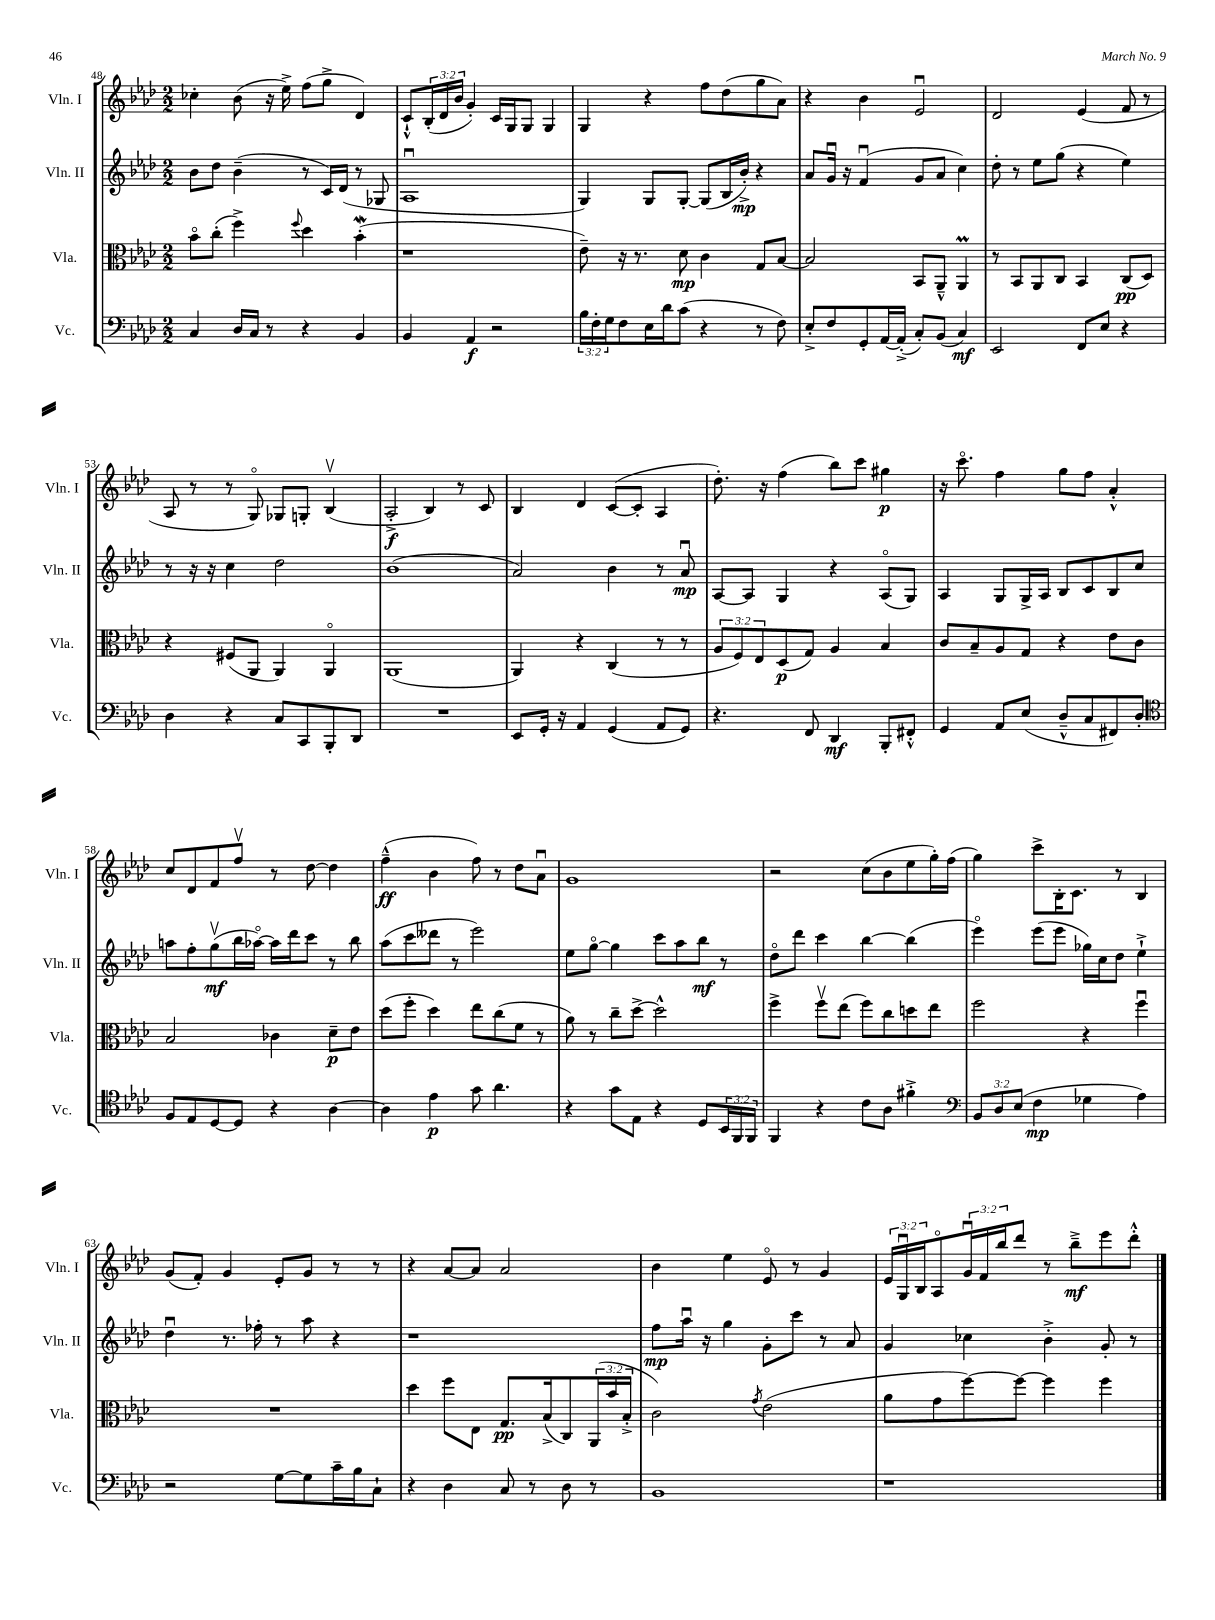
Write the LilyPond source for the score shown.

<<
\new StaffGroup <<
\new Staff = "s0" \with { instrumentName = "Vln. I" shortInstrumentName = "Vln. I" } {
    \clef treble \key aes \major \numericTimeSignature \time 2/2 \override Staff.TupletNumber.text = #tuplet-number::calc-fraction-text
    ces''4-. bes'8( r16 ees''16->) f''8( g''8-> des'4) |
    c'8-!-^ \tuplet 3/2 { bes16-.( des'16 bes'16 } g'4-.) c'16 g16 g8 g4 |
    g4 r4 f''8 des''8( g''8 aes'8) |
    r4 bes'4 ees'2\downbow |
    des'2 ees'4( f'8 r8 |
    aes8 r8 r8 g8\flageolet) ges8 g8-. bes4\upbow( |
    aes2-.->\f bes4) r8 c'8 |
    bes4 des'4 c'8~( c'8-. aes4 |
    des''8.-.) r16 f''4( bes''8) c'''8 gis''4\p |
    r16 c'''8.\flageolet f''4 g''8 f''8 aes'4-.-^ |
    c''8 des'8 f'8 f''8\upbow r8 des''8~ des''4 |
    f''4---^\ff( bes'4 f''8) r8 des''8 aes'8\downbow |
    g'1 |
    r2 c''8( bes'8 ees''8 g''16-.) f''16( |
    g''4) c'''8-> bes16-. c'8. r8 bes4 |
    g'8( f'8-.) g'4 ees'8-. g'8 r8 r8 |
    r4 aes'8~ aes'8 aes'2 |
    bes'4 ees''4 ees'8\flageolet r8 g'4 |
    \tuplet 3/2 { ees'16 g16\downbow bes16 } aes8\flageolet \tuplet 3/2 { g'16\downbow f'16 bes''16 } des'''8 r8 bes''8--->\mf ees'''8 des'''8-.-^ \bar "|." |
}
\new Staff = "s1" \with { instrumentName = "Vln. II" shortInstrumentName = "Vln. II" } {
    \clef treble \key aes \major \numericTimeSignature \time 2/2
    bes'8 des''8 bes'4--( r8 c'16) des'16( r8 ges8 |
    aes1\downbow |
    g4) g8 g8~-. g8( bes16 bes'16-.->\mp) r4 |
    aes'8 g'16\downbow r16 f'4\downbow( g'8 aes'8 c''4) |
    des''8-. r8 ees''8 g''8( r4 ees''4) |
    r8 r16 r16 c''4 des''2 |
    bes'1( |
    aes'2) bes'4 r8 aes'8\downbow\mp |
    aes8~ aes8 g4 r4 aes8\flageolet( g8) |
    aes4 g8 g16-> aes16 bes8 c'8 bes8 c''8 |
    a''8 f''8-. g''8\upbow\mf( bes''16 aes''16~\flageolet) aes''16 des'''16 c'''8 r8 bes''8 |
    aes''8( c'''8 deses'''8 r8 ees'''2) |
    ees''8 g''8~\flageolet g''4 c'''8 aes''8 bes''8\mf r8 |
    des''8\flageolet des'''8 c'''4 bes''4~ bes''4( |
    ees'''4\flageolet) ees'''8( ees'''8 ges''16) c''16 des''8 ees''4-!-> |
    des''4\downbow r8. fes''16-. r8 aes''8 r4 |
    r1 |
    f''8\mp aes''16\downbow r16 g''4 g'8-. c'''8 r8 aes'8 |
    g'4 ces''4 bes'4-.-> g'8-. r8 \bar "|." |
}
\new Staff = "s2" \with { instrumentName = "Vla." shortInstrumentName = "Vla." } {
    \clef alto \key aes \major \numericTimeSignature \time 2/2 \override Staff.TupletNumber.text = #tuplet-number::calc-fraction-text
    bes'8\flageolet c''8-.( f''4->) \appoggiatura { f''8 } des''4 bes'4-.\mordent( |
    r1 |
    ees'8--) r16 r8. des'8\mp c'4 g8 bes8~ |
    bes2 bes,8 aes,8---^ aes,4\prall |
    r8 bes,8 aes,8 c8 bes,4 c8\pp( des8) |
    r4 fis8( aes,8 aes,4) aes,4\flageolet |
    aes,1( |
    aes,4) r4 c4( r8 r8 |
    \tuplet 3/2 { aes8 f8) ees8 } des8\p( g8) aes4 bes4 |
    c'8 bes8-- aes8 g8 r4 ees'8 c'8 |
    bes2 ces'4 des'8--\p ees'8 |
    des''8( f''8-. des''4) ees''8 c''8( f'8 r8 |
    aes'8) r8 c''8-- des''8~-> des''2-^ |
    f''4-> f''8\upbow ees''8( f''8) c''8 d''8 ees''8 |
    f''2 r4 f''4\downbow |
    R1 |
    des''4 f''8 ees8 g8.\pp bes16->( c8) \tuplet 3/2 { aes,16( bes'16 bes16-.-> } |
    c'2) \acciaccatura { g'8 } ees'2( |
    aes'8 g'8 f''8~) f''8~ f''4 f''4 \bar "|." |
}
\new Staff = "s3" \with { instrumentName = "Vc." shortInstrumentName = "Vc." } {
    \clef bass \key aes \major \numericTimeSignature \time 2/2 \override Staff.TupletNumber.text = #tuplet-number::calc-fraction-text
    c4 des16 c16 r8 r4 bes,4 |
    bes,4 aes,4\f r2 |
    \tuplet 3/2 { bes16 f16-. g16 } f8 ees16 des'16 c'8( r4 r8 f8) |
    ees8-.-> f8 g,8-. aes,16~ aes,16-.->( c8-.) bes,8( c4\mf) |
    ees,2 f,8 ees8 r4 |
    des4 r4 c8 c,8 bes,,8-. des,8 |
    R1 |
    ees,8 g,16-. r16 aes,4 g,4( aes,8 g,8) |
    r4. f,8 des,4\mf bes,,8-. fis,8-.-^ |
    g,4 aes,8 ees8( des8---^ c8 fis,8) des8-. |
    \clef tenor f8 ees8 des8~ des8 r4 aes4~ |
    aes4 ees'4\p g'8 aes'4. |
    r4 g'8 ees8 r4 des8 \tuplet 3/2 { bes,16 f,16 f,16 } |
    f,4 r4 c'8 aes8 fis'4-.-> |
    \clef bass \tuplet 3/2 { bes,8 des8 ees8( } f4\mp ges4 aes4) |
    r2 g8~ g8 c'16-- bes16 c8-! |
    r4 des4 c8 r8 des8 r8 |
    bes,1 |
    r1 \bar "|." |
}
>>
>>
\layout { \context { \Score currentBarNumber = #48 } }
